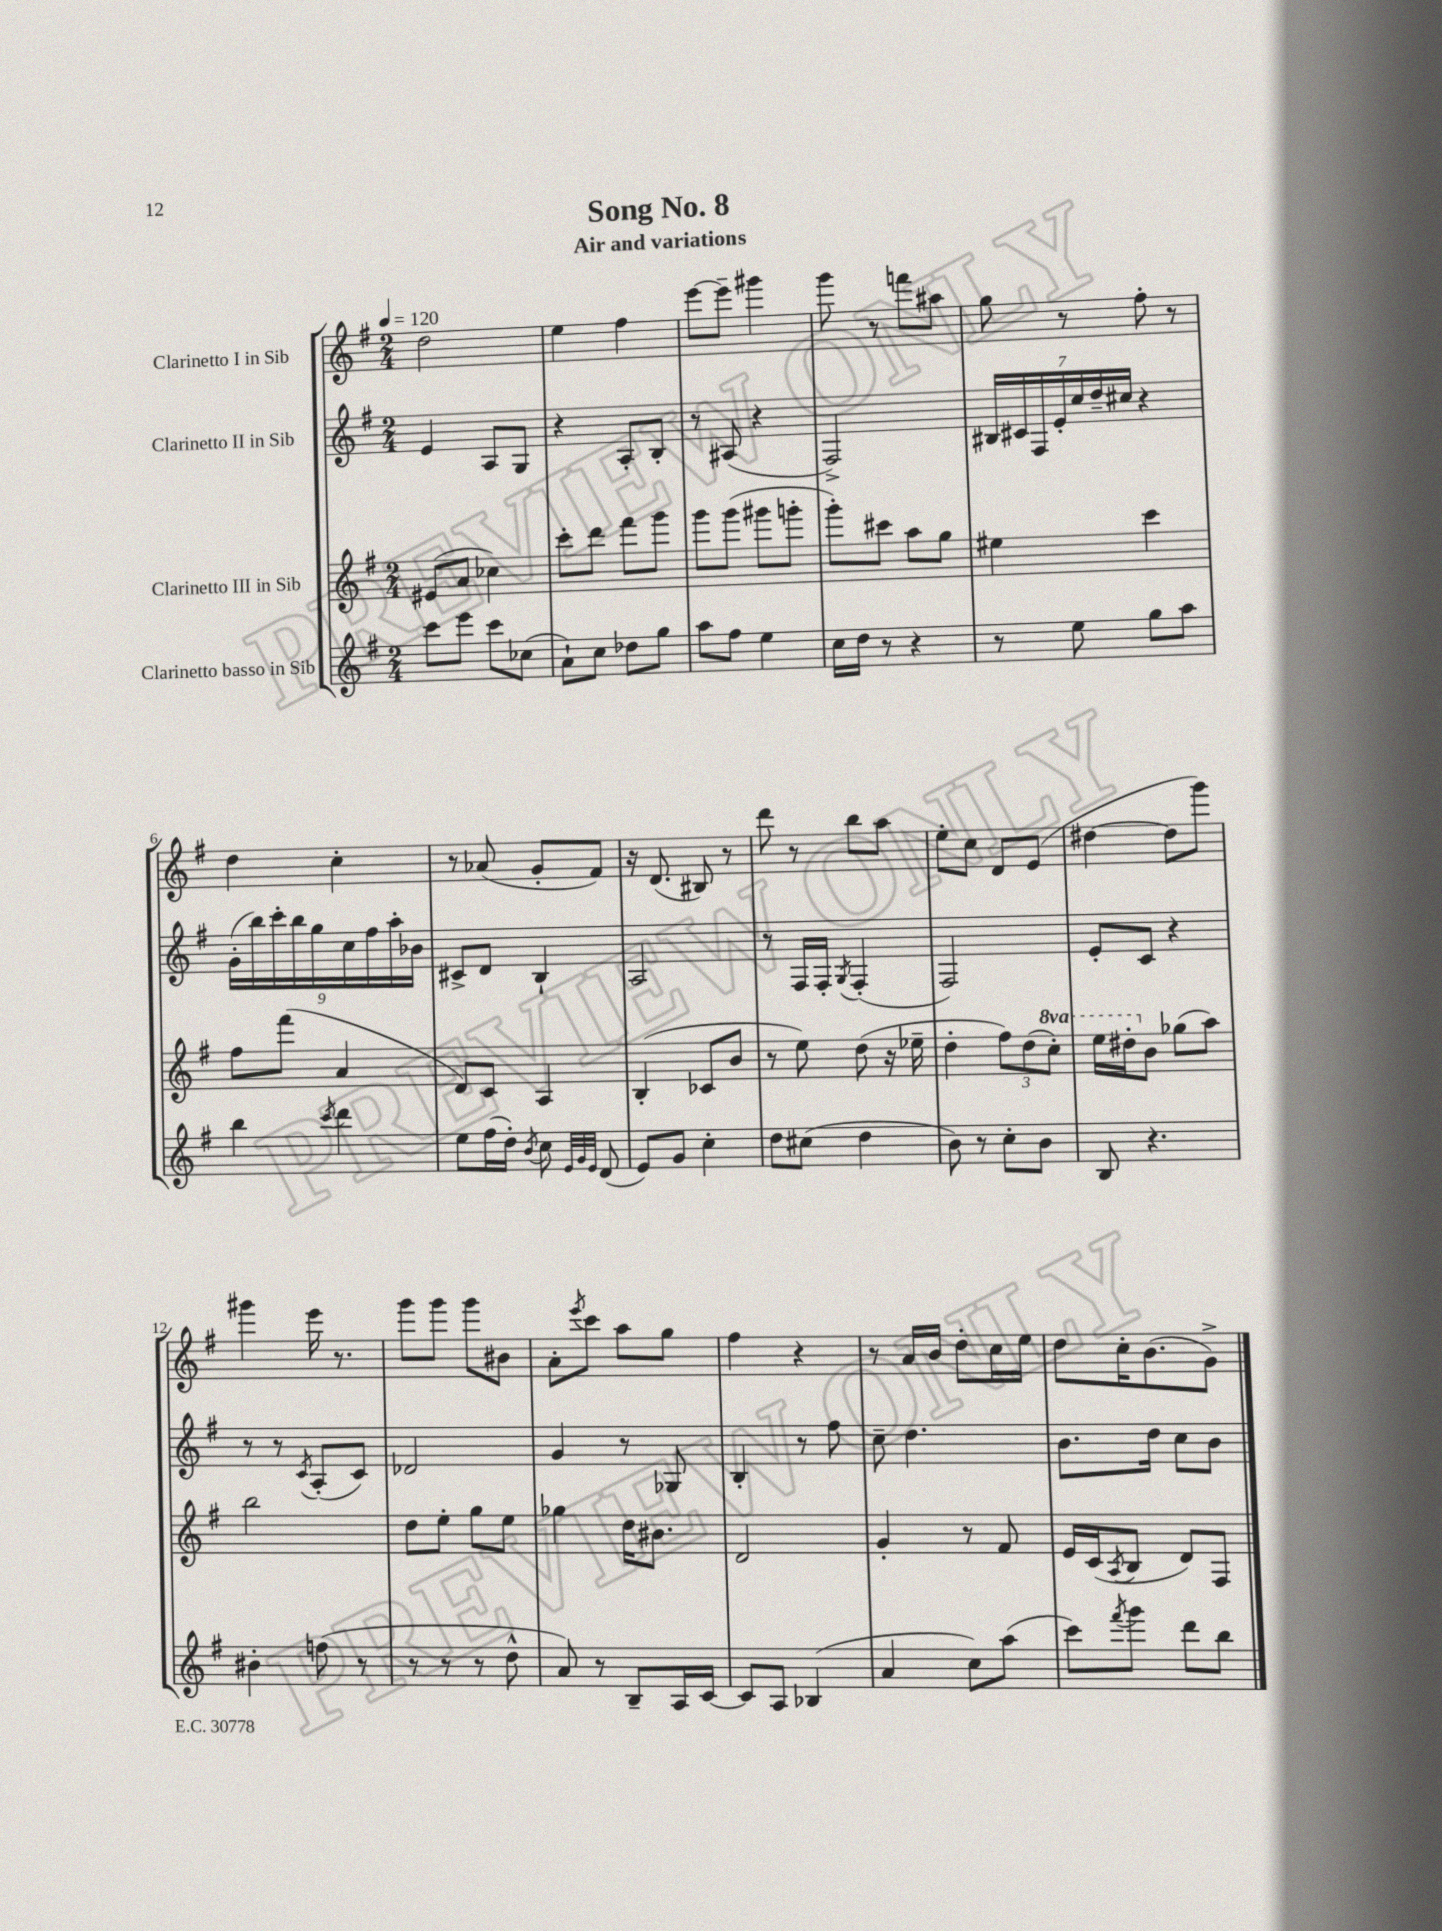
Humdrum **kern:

**kern	**kern	**kern	**kern
*staff4	*staff3	*staff2	*staff1
*clefG2	*clefG2	*clefG2	*clefG2
*k[f#]	*k[f#]	*k[f#]	*k[f#]
*M2/4	*M2/4	*M2/4	*M2/4
*MM120	*MM120	*MM120	*MM120
8ccc	(8e#	4e	2dd
8eee	8a	.	.
8ccc	4cc-)	8A	.
(8cc-	.	8G	.
=	=	=	=
8a`)	8ccc'	4r	4ee
8cc	8ddd	.	.
8dd-	8fff#	8A'	4ff#
8gg	8ggg	8B'	.
=	=	=	=
8aa	8ggg	8r	[8eee
8ff#	(8ggg	(8A#	8eee~]
4ee	8ggg#	4r	4ggg#
.	8ggg'	.	.
=	=	=	=
16cc	8ggg')	2F#^)	8ggg
16dd	.	.	.
8r	8ccc#	.	8r
4r	8aa	.	8fff
.	8gg	.	8aa#
=	=	=	=
8r	4ee#	28B#	8gg
.	.	28c#	.
.	.	28F#	.
.	.	28e'	.
8ee	.	.	8r
.	.	28cc	.
.	.	28dd~	.
.	.	28cc#	.
8gg	4ccc	4r	8ff#'
8aa	.	.	8r
=	=	=	=
4bb	8ff#	(18g'	4dd
.	.	18bb)	.
.	.	18ccc'	.
.	(8fff#	.	.
.	.	18bb	.
.	.	18gg	.
8qccc	.	.	.
4ddd	4a	.	4cc'
.	.	18cc	.
.	.	18ff#	.
.	.	18aa'	.
.	.	18b-	.
=	=	=	=
8ee	8d)	8c#^	8r
(16ff#	8c	8d	(8a-
16dd')	.	.	.
8qb	.	.	.
8cc	4A	4B`	8g'
32qqe	.	.	.
32qqg	.	.	.
32qqe	.	.	.
(8d	.	.	8f#)
=	=	=	=
8e)	(4B'	2A	16r
.	.	.	(8.d
8g	.	.	.
4cc'	8c-	.	8B#)
.	8b	.	8r
=	=	=	=
8dd	8r	8r	8ddd
(8cc#	8ee)	16F#	8r
.	.	16F#'	.
.	.	8qG	.
4dd	(8dd	(4F#'	8bb
.	16r	.	8aa
.	16ee-~	.	.
=	=	=	=
8b)	4dd'	2F#)	8ee'
8r	.	.	8cc
8cc'	12ff#)	.	8d
.	(12dd	.	.
8b	.	.	(8e
.	12ccc')	.	.
=	=	=	=
8B	16eee	8e'	[4dd#
.	16ddd#'	.	.
4.r	8b	8c	.
.	(8gg-	4r	8dd#]
.	8aa)	.	8ggg)
=	=	=	=
4b#'	2bb	8r	4ggg#
.	.	8r	.
.	.	8qc	.
(8ff	.	(8A'	16eee
.	.	.	8.r
8r	.	8c)	.
=	=	=	=
8r	8dd	2d-	8ggg
8r	8ee'	.	8ggg
8r	8gg	.	8ggg
8dd^^	8ee	.	8b#
=	=	=	=
8a)	4gg-	4g	8a'
.	.	.	8qeee
8r	.	.	8ccc
8B~	16dd	8r	8aa
.	8.b#	.	.
16A	.	8G-	8gg
[16c	.	.	.
=	=	=	=
8c]	2d	4B'	4ff#
8A	.	.	.
(4B-	.	8r	4r
.	.	8ff#	.
=	=	=	=
4a	4g'	8cc~	8r
.	.	4.dd	16a
.	.	.	16b
8cc)	8r	.	8dd'
(8aa	8f#	.	16cc
.	.	.	16ee
=	=	=	=
8ccc)	16e	8.b	8dd
.	(16c	.	.
8qfff#	8qA	.	.
8ggg	8B	.	16cc'
.	.	16dd	(8.b
8ddd	8d)	8cc	.
8bb	8F#	8b	8g^)
==	==	==	==
*-	*-	*-	*-
